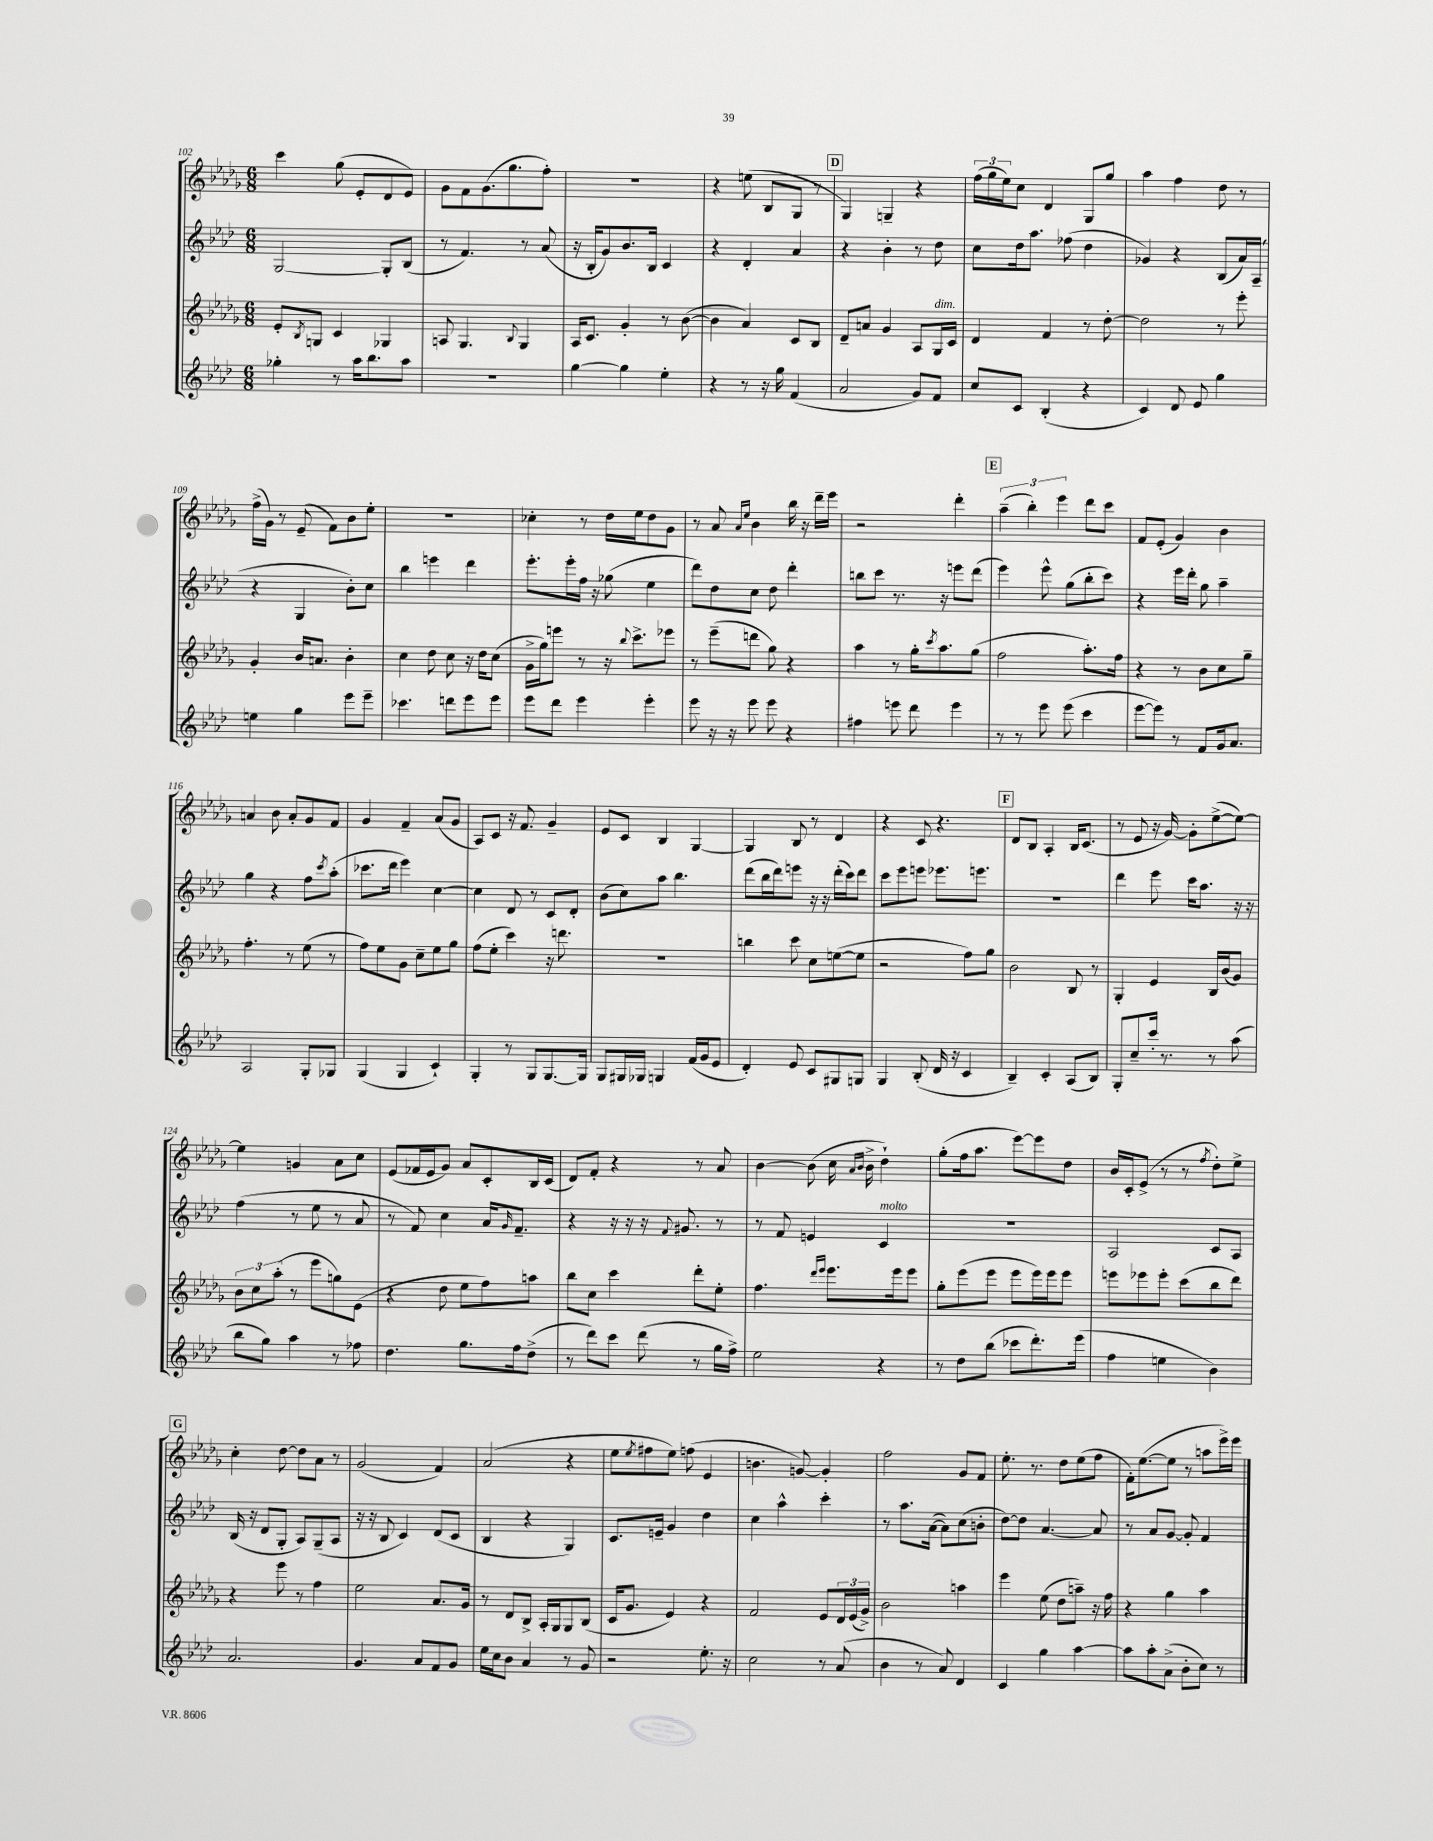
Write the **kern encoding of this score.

**kern	**kern	**kern	**kern
*part4	*part3	*part2	*part1
*staff4	*staff3	*staff2	*staff1
*clefG2	*clefG2	*clefG2	*clefG2
*k[b-e-a-d-]	*k[b-e-a-d-g-]	*k[b-e-a-d-]	*k[b-e-a-d-g-]
*M6/8	*M6/8	*M6/8	*M6/8
=102	=102	=102	=102
4gg-X'\	8e-'/L	[2G/	4ccc\
.	8qB-/	.	.
.	8Gn/J	.	.
8r	4c/	.	(8gg-\
16aa-\KL	.	.	8e-'/L
8.bb-\	.	.	.
.	4G-X/	8G'/L]	8d-/
8aa-\J	.	(8B-/J	8e-/J)
=103	=103	=103	=103
2.r	8An/	8r	8g-\L
.	4.G-/	4.f/)	8f\
.	.	.	(8.g-\
.	.	.	8.gg-\
.	8qqB-/	.	.
.	4G-/	8r	.
.	.	(8a-/	8ff'\J)
=104	=104	=104	=104
[4gg\	16A-/KL	16r	2.r
.	8.c/J	16B-'/KL	.
.	.	8g/)	.
4gg\]	4g-'/	8.b-/	.
.	.	16B-/Jk	.
4ee-'\	8r	4c/	.
.	([8b-\	.	.
=105	=105	=105	=105
4r	4b-\]	4r	4r
8r	4a-/)	4d-'/	(8een\
16r	.	.	8B-/L
16gg\	.	.	.
(4f/	8c/L	4a-/	8G-/J
.	8B-/J	.	8r
!!LO:REH:place=s1:t=D
=106	=106	=106	=106
2a-/	8d-~/L	4r	4G-/)
.	8an/J	.	.
.	4g-/	4b-'\	4Gn~/
8g/L)	8A-/L	8r	4r
!	!LO:TX:a:i:t=dim.	!	!
8f/J	16G-/L	8dd-\	.
.	16c/JJ	.	.
=107	=107	=107	=107
8cc/L	4d-/	8cc\L	(24ff\LL
.	.	.	24gg-\
.	.	.	24ee-\J)
8c/J	.	16dd-\k	8cc\J
.	.	8.aa-\J	.
(4B-'/	4f/	.	4d-/
.	.	(8ff-X\	.
4r	8r	4dd-\	8G-/L
.	[8dd-'\	.	8gg-/J
=108	=108	=108	=108
4c/)	2dd-\]	4g-X/)	4aa-\
8d-/	.	4r	4ff\
8e-/	.	.	.
4gg\	8r	(8B-/L	8dd-\
.	8eee-'\	16a-/L)	8r
.	.	(16A-~/JJ	.
!!LO:LB:g=z
=109	=109	=109	=109
4een\	4g-'/	4r	(16ff^\LL
.	.	.	16g-\JJ)
.	.	.	8r
4gg\	16b-/KL	4G/	(8e-~/
.	8.an/J	.	.
.	.	.	8f\L)
8eee-\L	4b-'\	8b-'\L)	8b-\
8eee-~\J	.	8cc\J	8ee-'\J
=110	=110	=110	=110
4.ccc-X\	4cc\	4bb-\	2.r
.	8dd-\	4eeen\	.
8dddn\L	8cc\	.	.
8eee-\	16r	4ddd-\	.
.	16dd-\KL	.	.
8eee-\J	(8cc\J	.	.
=111	=111	=111	=111
8eee-\L	16g-^\LL	8.eee-'\L	4cc-X'\
.	16gg-\J)	.	.
8ddd-\J	8eeen\J	.	.
.	.	16eee-'\L	.
4eee-\	8r	16ff\JJ	8r
.	.	16r	.
.	16r	(8gg-X\	16dd-\LL
.	8qqbb-/	.	.
.	8.ccc^\L	.	16ee-\J
4eee-'\	.	4ee-\	8dd-\
.	8eee-X\J	.	8g-\J
=112	=112	=112	=112
8eee-\	8r	8ddd-\L)	8r
16r	(8eee-~\L	8dd-\	8a-/
16r	.	.	.
.	.	.	16qqa-/LL
.	.	.	16qqee-/JJ
8eee-\	8dddn\J	8cc\J	4b-\
8eee-\	8gg-\)	8dd-\	.
4r	4r	4ddd-'\	16bb-\
.	.	.	16r
.	.	.	16ddd-~\LL
.	.	.	16eee-\JJ
=113	=113	=113	=113
4ff#X\	4aa-\	8bbn\L	2r
.	.	8ccc\J	.
8eeen\	8r	8.r	.
8ddd-\	16gg-'\KL	.	.
.	8qccc/	.	.
.	8.aa-\	16r	.
4eee\	.	8eeen\L	4ddd-'\
.	(8gg-\J	(8ddd-\J	.
!!LO:REH:place=s1:t=E
=114	=114	=114	=114
8r	2ff\	4eee-\)	(6aa-~\
8r	.	.	.
.	.	.	6bb-'\)
8eee-\	.	8eee-^^\	.
.	.	.	6eee-\
(8eee-\	.	(8gg\L	.
4ccc\	8.aa-'\L)	8bb-'\	8ddd-\L
.	.	8ccc\J)	8ccc\J
.	16ff\Jk	.	.
=115	=115	=115	=115
[8eee-\L	4r	4r	8f/L
8eee-\J])	.	.	(8e-'/J
8r	8r	16eee-\LL	4g-/)
.	.	16ddd-'\JJ	.
8f/L	8b-\L	8gg\	.
16g/k	8cc\	4aa-~\	4b-\
8.a-/J	.	.	.
.	8gg-~\J	.	.
!!LO:LB:g=z
=116	=116	=116	=116
2A-/	4.ff'\	4gg\	4an/
.	.	4r	8b-\
.	8r	.	8a'/L
8G'/L	(8ee-\	8ff\L	8g-/
.	.	8qccc/	.
8G-X/J	8r	(8aa-'\J	8f/J
=117	=117	=117	=117
(4G/	8ff\L)	8.ccc-X\L	4g-/
.	8ee-\	.	.
.	.	16ddd-\Jk	.
4G/	8g-\J	4eee-\)	4f~/
.	8cc~\L	.	.
4c`/)	8ee-\	[4cc\	(8a-/L
.	8gg-\J	.	8g-/J
=118	=118	=118	=118
4G'/	(8ff\L	4cc\]	8A-/L)
.	8ee-'\J	.	8c/J
8r	4ccc\)	8d-/	16r
.	.	.	8.f/
8G/L	.	8r	.
[8.G/	16r	8c/L	4g-~/
.	8.dddn\	.	.
.	.	8d-'/J	.
16G/Jk]	.	.	.
=119	=119	=119	=119
8G/L	2.r	(8b-\L	8e-/L
16G#X/L	.	8cc\)	8c/J
16G-X/JJ	.	.	.
4Gn/	.	8aa-\J	4B-/
.	.	4.bb-\	.
(16f/LL	.	.	[4G-/
16g/J	.	.	.
8e-/J	.	.	.
=120	=120	=120	=120
4d-'/)	4bbn\	(8ddd-\L	4G-/]
.	.	16bb-\L	.
.	.	16ddd-\J)	.
8e-/	8ccc\	8eeen\J	8B-/
8c/L	8cc\L	16r	8r
.	.	16r	.
8G#X/	([8een\	(16ddd-'\LL	4d-/
.	.	16ccc\J)	.
8Gn/J	8ee\J]	8ddd-\J	.
=121	=121	=121	=121
4G/	2r	8ccc\L	4r
.	.	8eee-\	.
(8B-'/	.	8eeen\J	8c/
16d-/	.	8.eee-X\L	4.r
16r	.	.	.
4c/	8ff\L)	.	.
.	.	8.eeen\J	.
.	8gg-\J	.	.
!!LO:REH:place=s1:t=F
=122	=122	=122	=122
4B-~/)	2b-\	2.r	8d-/L
.	.	.	8B-/J
4c'/	.	.	4A-'/
(8A-/L	8B-/	.	16B-/KL
.	.	.	(8.c/J
8B-/J)	8r	.	.
=123	=123	=123	=123
8G'/L	4G-'/	4ddd-\	8r
8cc~/	.	.	8e-/
16ccc'/Jk	4e-/	8eee-\	16r
8.r	.	.	[16g-/)
.	.	16ccc\KL	8g-'\L]
.	.	8.aa-\J	.
8r	16B-/LL	.	([8ee-^\
.	(16b-/J	.	.
(8aa-\	8g-/J)	16r	8ee-\J_)
.	.	16r	.
!!LO:LB:g=z
=124	=124	=124	=124
8bb-\L	12b-\L	(4ff\	4ee-\]
.	12cc\	.	.
8gg\J)	.	.	.
.	(12aa-'\J	.	.
4aa-\	8r	8r	4gn/
.	8eee-\L	8ee-\	.
8r	8ggn\)	8r	8a-\L
8ff-X\	(8e-\J	8a-/	8cc\J
=125	=125	=125	=125
4.dd-\	4r	8r	(8e-/L
.	.	8f/)	16f-X/L
.	.	.	16e-/J
.	8dd-\	4cc\	8g-/J)
8.gg\L	8ee-\L	.	8a-/L
.	8ff\)	16a-/KL	8c'/
.	.	16qqg/	.
16ff\k	.	8.f~/J	.
(8dd-^\J	8aan\J	.	16B-/L
.	.	.	(16c/JJ
=126	=126	=126	=126
8r	8bb-\L	4r	8d-/L)
8ddd-\L)	8cc\J	.	8f'/J
8ccc\J	4ccc\	16r	4r
.	.	16r	.
(8ddd-\	.	16r	.
.	.	8qqf/	.
.	.	8.g#X/	.
8r	8ddd-'\L	.	8r
16gg\LL	8ee-'\J	8r	8a-/
16ff^\JJ)	.	.	.
=127	=127	=127	=127
2ee-\	4.ff\	8r	[4b-\
.	.	8f/	.
.	.	4en/	(8b-\]
.	16qqddd-/LL	.	.
.	16qqeee-/JJ	.	.
.	8.eee-\L	.	16cc\
.	.	.	16qqa-/LL
.	.	.	16qqb-/JJ
.	.	.	16b-^\
!	!	!LO:TX:a:i:t=molto	!
4r	.	4c/	4dd-`\)
.	16eee-\k	.	.
.	8eee-\J	.	.
=128	=128	=128	=128
8r	8gg-'\L	2.r	(8gg-'\L
8dd-\L	(8eee-\	.	16ff\k
.	.	.	8.aa-\J
(8bb-\J	8eee-\J	.	.
8ccc-X\L	8eee-\L	.	[8eee-\L)
8.ddd-'\)	16eee-\L)	.	8eee-\]
.	16eee-\J	.	.
.	8eee-\J	.	8dd-\J
(16eee-\Jk	.	.	.
=129	=129	=129	=129
4ff\	8eeen\L	2A-/	16b-/LL
.	.	.	16c'/J
.	8eee-X\	.	(8e-^/J
4een\	8eee-'\J	.	8r
.	(8ccc\L	.	8r
.	.	.	8qff/
4b-\)	8bb-\	8c/L	8dd-'\L)
.	8ddd-\J)	8A-/J	8ee-^\J
!!LO:LB:g=z
!!LO:REH:place=s1:t=G
=130	=130	=130	=130
2.a-/	4r	(16B-/	4cc'\
.	.	16r	.
.	.	8d-/L	.
.	8eee-\	8G'/J	[8dd-\
.	8r	8A-/L)	8dd-\L]
.	4ff\	(8G~/	8a-\J
.	.	8A-/J	8r
=131	=131	=131	=131
4.g/	2ee-\	16r	(2g-/
.	.	16r	.
.	.	8B-/	.
.	.	4c/)	.
8a-/L	.	.	.
8f/	8.a-/L	(8d-/L	4f/)
8g/J	.	8c/J	.
.	16g-/Jk	.	.
=132	=132	=132	=132
16ee-\LL	8r	4B-/	(2a-/
16cc\J	.	.	.
8b-\J	8d-/L	.	.
4a-/	8B-^/J	4r	.
.	16A-'/LL	.	.
.	16G-/J	.	.
8r	8G-/	4G/)	4r
8g/	(8B-/J	.	.
=133	=133	=133	=133
2r	16c/KL	8.c/L	8ee-\L
.	8.g-/J	.	.
.	.	.	8qee-/
.	.	.	8ff#X\
.	.	16en~/Jk	.
.	4e-/)	4g/	8ee-\J)
.	.	.	(8ffn\
8.ee-'\	4r	4dd-\	4e-/
16r	.	.	.
=134	=134	=134	=134
2cc\	2f/	4cc\	4.bn\
.	.	4aa-^^\	.
.	.	.	[8gn/)
8r	8e-/L	4ccc'\	4g'/]
(8a-/	24d-/L	.	.
.	(24e-/	.	.
.	24g-^/JJ)	.	.
=135	=135	=135	=135
4b-\	2b-\	8r	2ff\
.	.	8.aa-\L	.
8r	.	.	.
.	.	([16a-\Jk	.
8a-/)	.	8a-\L])	.
4d-/	4aan\	(8cc\	8g-/L
.	.	8bn'\J	8f/J
=136	=136	=136	=136
4c/	4eee-\	[8dd-\L)	8.ee-'\
.	.	8dd-\J]	.
.	.	.	8.r
4gg\	(8ee-\	[4.a-/	.
.	8dd-\L	.	8dd-\L
[4aa-\	8aan~\J)	.	(8ee-\
.	16r	8a-/]	8ff\J
.	16ff\	.	.
=137	=137	=137	=137
8aa-\L]	4r	8r	16f'\KL)
.	.	.	([8.ee-\
8aa-'\	.	8a-/L	.
(8a-^\J	4gg-\	[8g/J	8ee-\J]
8b-'\L	.	8g'/]	8r
8cc\J)	4aa-\	4f/	8aan\L
8r	.	.	16eee-^\L)
.	.	.	16eee-\JJ
==	==	==	==
*-	*-	*-	*-
